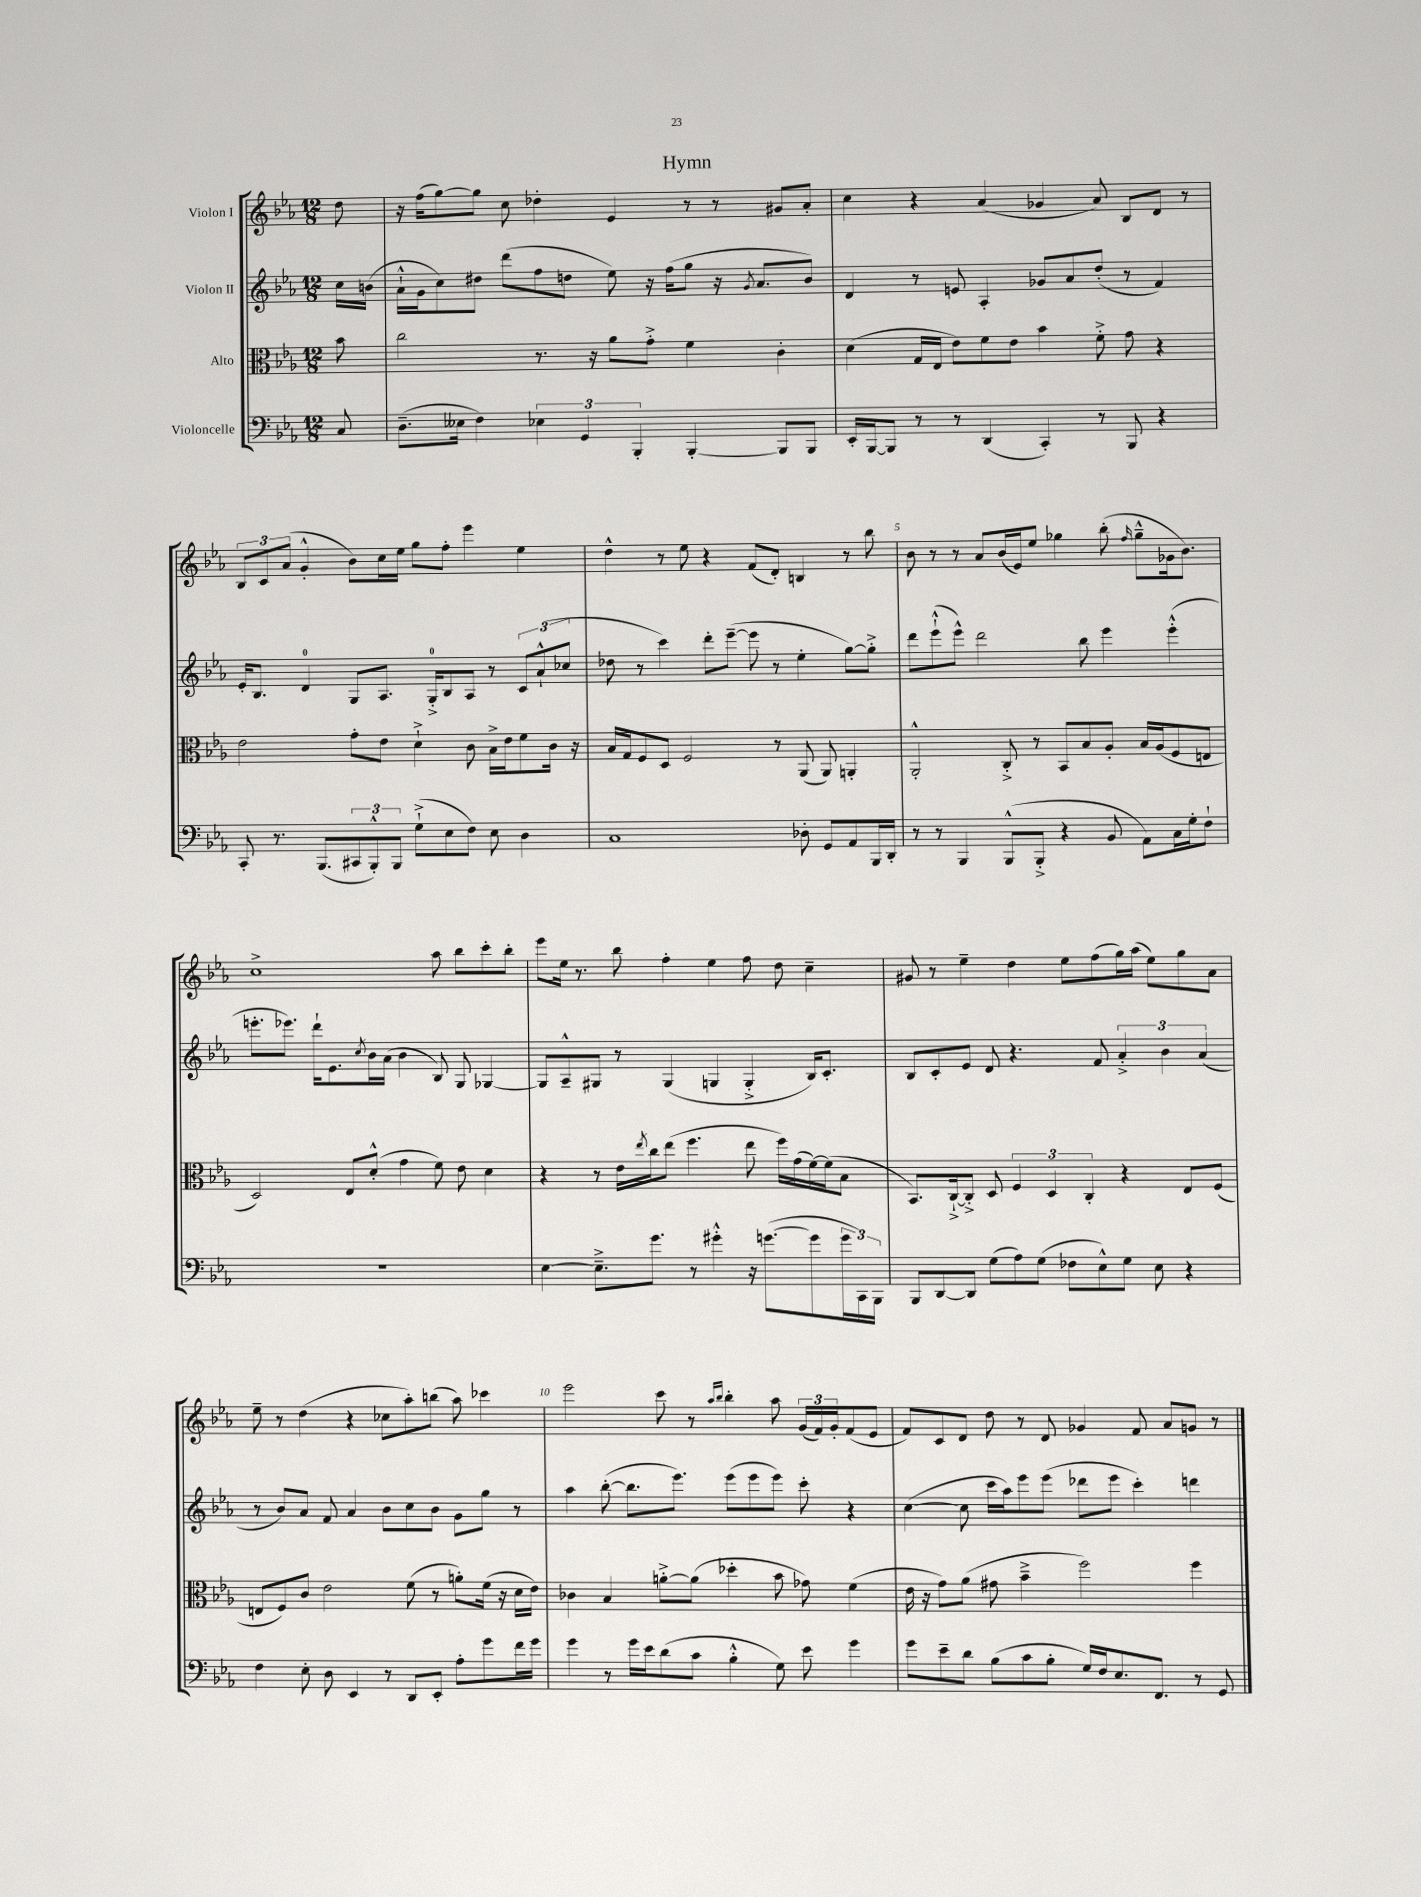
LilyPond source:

\header { title = "Hymn" }
<<
\new StaffGroup <<
\new Staff = "s0" \with { instrumentName = "Violon I" } {
    \clef treble \key ees \major \numericTimeSignature \time 12/8 \partial 8
    d''8 |
    r16 f''16( g''8~) g''8 c''8 des''4-. ees'4 r8 r8 gis'8 aes'8-. |
    c''4 r4 aes'4( ges'4 aes'8) bes8 d'8 r8 |
    \tuplet 3/2 { bes8 c'8 aes'8( } g'4-.-^ bes'8) c''16 ees''16 g''8 f''8-. ees'''4 ees''4 |
    d''4-^ r8 ees''8 r4 f'8( d'8-.) b4 r8 bes''8 |
    bes'8 r8 r8 aes'8 bes'16( ees'16) ees''8 ges''4 bes''8-.( \grace { f''16 } ges''8---^ ges'16 bes'8.) |
    c''1-> aes''8 bes''8 c'''8-. bes''8-. |
    ees'''8 ees''16 r8. bes''8 f''4-. ees''4 f''8 d''8 c''4-- |
    gis'8 r8 ees''4-- d''4 ees''8 f''8( g''16) aes''16( ees''8) g''8 aes'8 |
    ees''8-- r8 d''4( r4 ces''8 aes''8-.) b''8( aes''8) ces'''4 |
    ees'''2 c'''8 r8 \grace { aes''16 bes''16 } bes''4-. aes''8 \tuplet 3/2 { g'16( f'16) g'16-. } f'8( ees'8 |
    f'8) c'8 d'8 d''8 r8 d'8 ges'4 f'8 aes'8 g'8 r8 \bar "|." |
}
\new Staff = "s1" \with { instrumentName = "Violon II" } {
    \clef treble \key ees \major \numericTimeSignature \time 12/8 \partial 8
    c''16 b'16( |
    aes'16-!-^ g'16 c''8) dis''8 d'''8( f''8 d''8 ees''8) r16 f''16( g''8 r16 \acciaccatura { g'8 } aes'8. bes'8) |
    d'4 r8 e'8 aes4-. ges'8 aes'8 d''8-.( r8 f'4) |
    ees'16-. bes8. d'4-0 g8 aes8. g16-0-.-> bes8 aes8 r8 \tuplet 3/2 { c'8 aes'8-!-^( ces''8 } |
    des''8 r8 c'''4) d'''8-. ees'''8~--( ees'''8 r8 ees''4-. g''8~) g''8-.-> |
    d'''8 ees'''8-!-^( ees'''8-^) d'''2 bes''8 ees'''4 ees'''4-.-^( |
    e'''8.-. ees'''8.) d'''16-! ees'8. \acciaccatura { c''8 } bes'16 aes'16( bes'4 bes8) g8 ges4~ |
    ges8 aes8---^ gis8 r8 gis4( g4 g4-.-> bes16) c'8.-. |
    bes8 c'8-. ees'8 d'8 r4. f'8 \tuplet 3/2 { aes'4-.-> bes'4 aes'4( } |
    r8 bes'8) aes'8 f'8 aes'4 bes'8 c''8 bes'8 g'8 g''8 r8 |
    aes''4 bes''8~-.( bes''8. ees'''8.) ees'''8( ees'''8 ees'''8) c'''8-. r4 |
    c''4~( c''8 c'''16 aes''16) ees'''8 ees'''8( des'''8 ees'''8 c'''4-.) d'''4 \bar "|." |
}
\new Staff = "s2" \with { instrumentName = "Alto" } {
    \clef alto \key ees \major \numericTimeSignature \time 12/8 \partial 8
    bes'8 |
    c''2 r8. r16 aes'8 g'8-.-> f'4 c'4-. |
    d'4( g16 ees16 ees'8) f'8 ees'8 bes'4 f'8-.-> g'8 r4 |
    ees'2 g'8-. ees'8 d'4-!-> c'8 bes16-> ees'16 f'8 c'16 r16 |
    bes16 g16 f8 d8 f2 r8 aes,8( aes,8) a,4-. |
    aes,2-.-^ c8-.-> r8 bes,8 bes8 aes8-. bes16 aes16( f8 e8 |
    d2) ees8 d'8-.-^( g'4 f'8) ees'8 d'4 |
    r4 r8 ees'16 \acciaccatura { ees''8 } c''16 ees''8( f''4. ees''8 f''16) g'16( f'16~) f'16( bes8 |
    bes,8.) c16~-!-> c8-.-> d8 \tuplet 3/2 { f4 d4 c4-. } r4 ees8 f8( |
    e8 f8) c'8 ees'2 f'8( r8 a'8-.) f'16( r16 d'16 ees'16) |
    ces'4 bes4 a'8~-.-> a'8( des''4-. bes'8 ges'8) f'4( |
    ees'16 r16 g'8) aes'8( gis'8 bes'4---> f''2) f''4 \bar "|." |
}
\new Staff = "s3" \with { instrumentName = "Violoncelle" } {
    \clef bass \key ees \major \numericTimeSignature \time 12/8 \partial 8
    c8 |
    d8.--( eeses16 f4) \tuplet 3/2 { ees4 g,4 bes,,4-. } bes,,4~-. bes,,8 bes,,8 |
    ees,16-. bes,,16~ bes,,8 r8 r8 d,4( c,4-.) r8 bes,,8 r4 |
    c,8-. r8. bes,,8.( \tuplet 3/2 { cis,8 bes,,8-.-^) bes,,8 } g8-!->( ees8 f8) ees8 d4 |
    c1 des8-. g,8 aes,8 bes,,16 d,16-. |
    r8 r8 bes,,4 bes,,8-^( bes,,8-.-> r4 bes,8 aes,8) c16 g16-. f8-! |
    R1. |
    ees4~ ees8.---> g'8. r8 gis'4-.-^ r16 g'8.~( g'8 \tuplet 3/2 { g'16 c,16) bes,,16 } |
    bes,,8 d,8~ d,8 g8( aes8) g8( fes8 ees8-^) g8 ees8 r4 |
    f4 ees8-. d8 ees,4 r8 d,8 ees,8-. aes8-. g'8 f'16 g'16 |
    g'4 r8 g'16 ees'16 d'8( c'8 bes4-.-^ g8) ees'8 g'4 |
    g'8 ees'8-- d'8 bes8( c'8 bes8-. g16) f16 ees8. f,8. r8 g,8 \bar "|." |
}
>>
>>
\layout { \context { \Score \override BarNumber.break-visibility = ##(#f #t #t) barNumberVisibility = #(every-nth-bar-number-visible 5) } }
